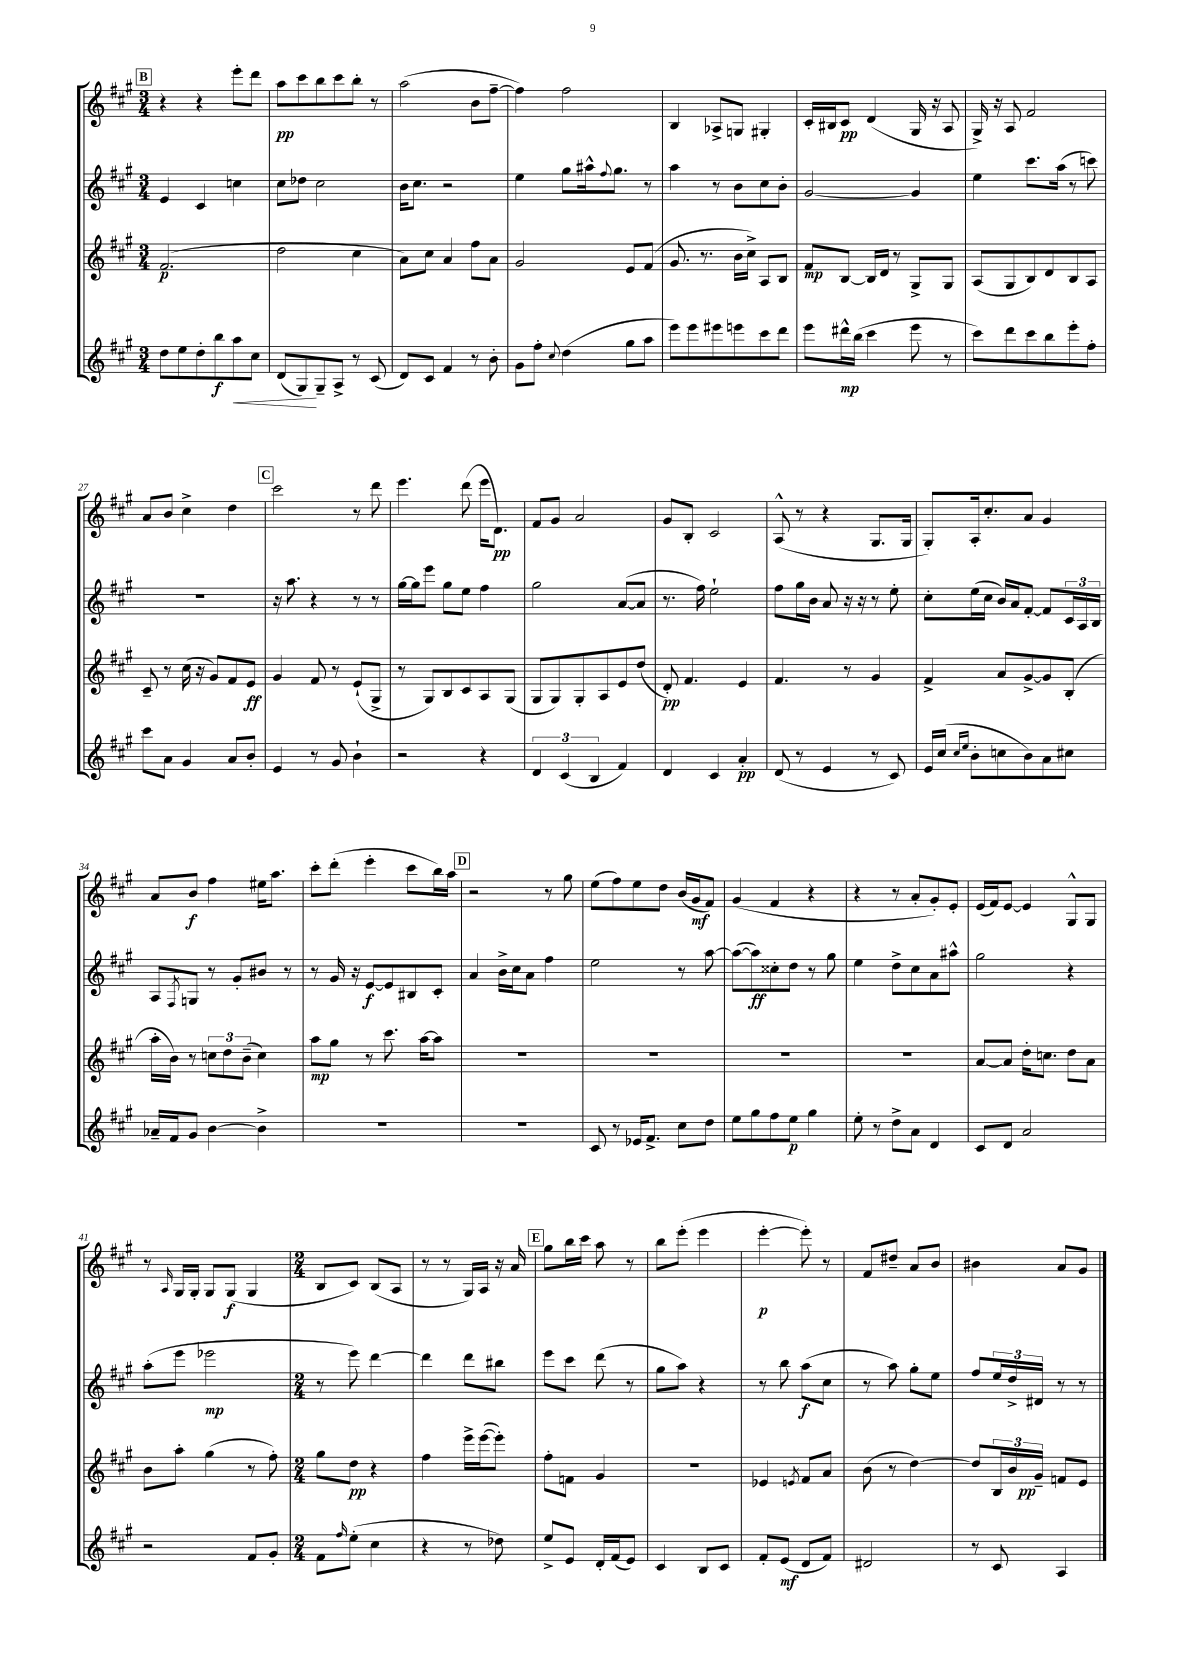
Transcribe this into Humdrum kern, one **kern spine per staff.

**kern	**kern	**kern	**kern
*staff4	*staff3	*staff2	*staff1
*clefG2	*clefG2	*clefG2	*clefG2
*k[f#c#g#]	*k[f#c#g#]	*k[f#c#g#]	*k[f#c#g#]
*M3/4	*M3/4	*M3/4	*M3/4
8dd	(2.f#	4e	4r
8ee	.	.	.
8dd'	.	4c#	4r
8bb	.	.	.
8aa	.	4cc	8eee'
8cc#	.	.	8ddd
=	=	=	=
(8d	2dd	8cc#	8aa
8G#)	.	8dd-	8ccc#
8G#~	.	2cc#	8bb
8A^	.	.	8ccc#
8r	4cc#	.	8bb'
(8c#	.	.	8r
=	=	=	=
8d)	8a)	16b	(2aa
.	.	8.cc#	.
8c#	8cc#	.	.
4f#	4a	2r	.
8r	8ff#	.	8b
8b'	8a	.	[8ff#~
=	=	=	=
8g#	2g#	4ee	4ff#])
8ff#'	.	.	.
8qqcc#	.	.	.
(4dd	.	8gg#	2ff#
.	.	16aa#^^	.
.	.	8qqff#	.
.	.	8.gg#	.
8gg#	8e	.	.
8aa	(8f#	8r	.
=	=	=	=
8eee)	8.g#	4aa	4B
8eee	.	.	.
.	8.r	.	.
8eee#	.	8r	8A-^
8eee	16b	8b	8G
.	16cc#^)	.	.
8ccc#	8A	8cc#	4G#'
8ddd	8B	8b'	.
=	=	=	=
8eee	8f#	[2g#	16c#'
.	.	.	16B#
16ddd#^^	[8B	.	8c#
(16bb	.	.	.
4ccc#	16B]	.	(4d
.	16d	.	.
.	8r	.	.
8eee	8G#^	4g#]	16G#
.	.	.	16r
8r	8G#	.	8A
=	=	=	=
8ccc#)	(8A	4ee	16G#^)
.	.	.	16r
8ddd	8G#	.	8A
8ccc#	8B)	8.ccc#	2f#
8bb	8d	.	.
.	.	(16aa	.
8eee'	8B	8r	.
8ff#'	8A	8ccc)	.
=	=	=	=
8ccc#	8c#~	2.r	8a
8a	8r	.	8b
4g#	(16cc#	.	4cc#^
.	16r	.	.
.	8g#)	.	.
8a	8f#	.	4dd
8b'	8e	.	.
=	=	=	=
4e	4g#	16r	2ccc#
.	.	8.aa	.
8r	8f#	4r	.
8g#	8r	.	.
4b`	(8e`	8r	8r
.	8G#^	8r	8ddd
=	=	=	=
2r	8r	[16gg#	4.eee
.	.	16gg#]	.
.	8G#)	8eee	.
.	8B	8gg#	.
.	8c#	8ee	(8ddd
4r	8A	4ff#	16eee
.	.	.	8.d)
.	(8G#	.	.
=	=	=	=
6d	8G#	2gg#	8f#
.	8G#)	.	8g#
(6c#	.	.	.
.	8G#'	.	2a
6B	.	.	.
.	8A	.	.
4f#)	8e	([8a	.
.	(8dd	8a]	.
=	=	=	=
4d	8d')	8.r	8g#
.	4.f#	.	8B'
.	.	16ff#)	.
4c#	.	2ee`	2c#
4a'	4e	.	.
=	=	=	=
(8d	4.f#	8ff#	(8A^^
8r	.	16gg#	8r
.	.	16b	.
4e	.	8a	4r
.	8r	16r	.
.	.	16r	.
8r	4g#	8r	8.G#
8c#)	.	8ee'	.
.	.	.	16G#
=	=	=	=
16e	4f#^	8cc#'	8G#')
(16cc#	.	.	.
16qqcc#	.	.	.
16qqee	.	.	.
8b'	.	(16ee	16A'
.	.	16cc#	8.cc#'
8cc	8a	16b)	.
.	.	16a	.
8b)	[8g#^	[8f#'	8a
8a	8g#]	8f#]	4g#
8cc#	(8B'	24c#	.
.	.	24A	.
.	.	24B	.
=	=	=	=
16a-~	16aa'	8A	8a
16f#	16b)	.	.
.	.	8qF#	.
8g#	8r	8G	8b
[4b	12cc	8r	4ff#
.	12dd	.	.
.	.	8g#'	.
.	(12b~	.	.
4b^]	4cc)	8b#	16ee#
.	.	.	8.aa
.	.	8r	.
=	=	=	=
2.r	8aa	8r	8ccc#'
.	8gg#	16g#	(8ddd'
.	.	16r	.
.	8r	[8e	4eee'
.	8.ccc#	8e]	.
.	.	8B#	8ccc#
.	[16aa	.	.
.	8aa]	8c#'	16bb)
.	.	.	16aa
=	=	=	=
2.r	2.r	4a	2r
.	.	16b^	.
.	.	16cc#	.
.	.	8a	.
.	.	4ff#	8r
.	.	.	8gg#
=	=	=	=
8c#	2.r	2ee	(8ee
8r	.	.	8ff#)
16e-	.	.	8ee
8.f#^	.	.	.
.	.	.	8dd
8cc#	.	8r	(16b
.	.	.	16g#
8dd	.	[8aa	8f#)
=	=	=	=
8ee	2.r	(8aa_	(4g#
8gg#	.	8aa])	.
8ff#	.	8cc##'	4f#
8ee	.	8dd	.
4gg#	.	8r	4r
.	.	8gg#	.
=	=	=	=
8ee'	2.r	4ee	4r
8r	.	.	.
8dd^	.	8dd^	8r
8a	.	8cc#	8a'
4d	.	8a	8g#')
.	.	8aa#^^	8e'
=	=	=	=
8c#	[8a	2gg#	(16e
.	.	.	16f#)
8d	8a]	.	[8e
2a	16dd'	.	4e]
.	8.cc	.	.
.	8dd	4r	8G#^^
.	8a	.	8G#
=	=	=	=
2r	8b	(8aa'	8r
.	.	.	16qqA
.	8aa'	8eee	16G#
.	.	.	16G#'
.	(4gg#	2eee-	8G#
.	.	.	(8G#
8f#	8r	.	4G#
8g#'	8ff#')	.	.
=	=	=	=
*M2/4	*M2/4	*M2/4	*M2/4
8f#	8gg#	8r	8B
16qqff#	.	.	.
(8ee'	8dd	8eee)	8c#)
4cc#	4r	[4ddd	(8B
.	.	.	8A
=	=	=	=
4r	4ff#	4ddd]	8r
.	.	.	8r
8r	16eee^	8ddd	16G#)
.	([16eee	.	16A
8dd-)	8eee'])	8bb#	16r
.	.	.	16a
=	=	=	=
8ee^	8ff#'	8eee	8gg#
8e	8f	8ccc#	16bb
.	.	.	16ccc#
16d'	4g#	(8ddd	8aa
(16f#	.	.	.
8e)	.	8r	8r
=	=	=	=
4c#	2r	8gg#	8bb
.	.	8aa)	(8eee'
8B	.	4r	4eee
8c#	.	.	.
=	=	=	=
8f#'	4e-	8r	[4eee'
(8e	.	8bb	.
.	8qe	.	.
8d	8f#	(8aa	8eee'])
8f#)	8a	8cc#	8r
=	=	=	=
2d#	(8b	8r	8f#
.	8r	8aa)	8dd#~
.	[4dd)	8gg#'	8a
.	.	8ee	8b
=	=	=	=
8r	8dd]	8ff#	4b#
8c#	24B	24ee	.
.	24b	24dd^	.
.	24g#~	24d#	.
4A	8f	8r	8a
.	8e	8r	8g#
==	==	==	==
*-	*-	*-	*-
